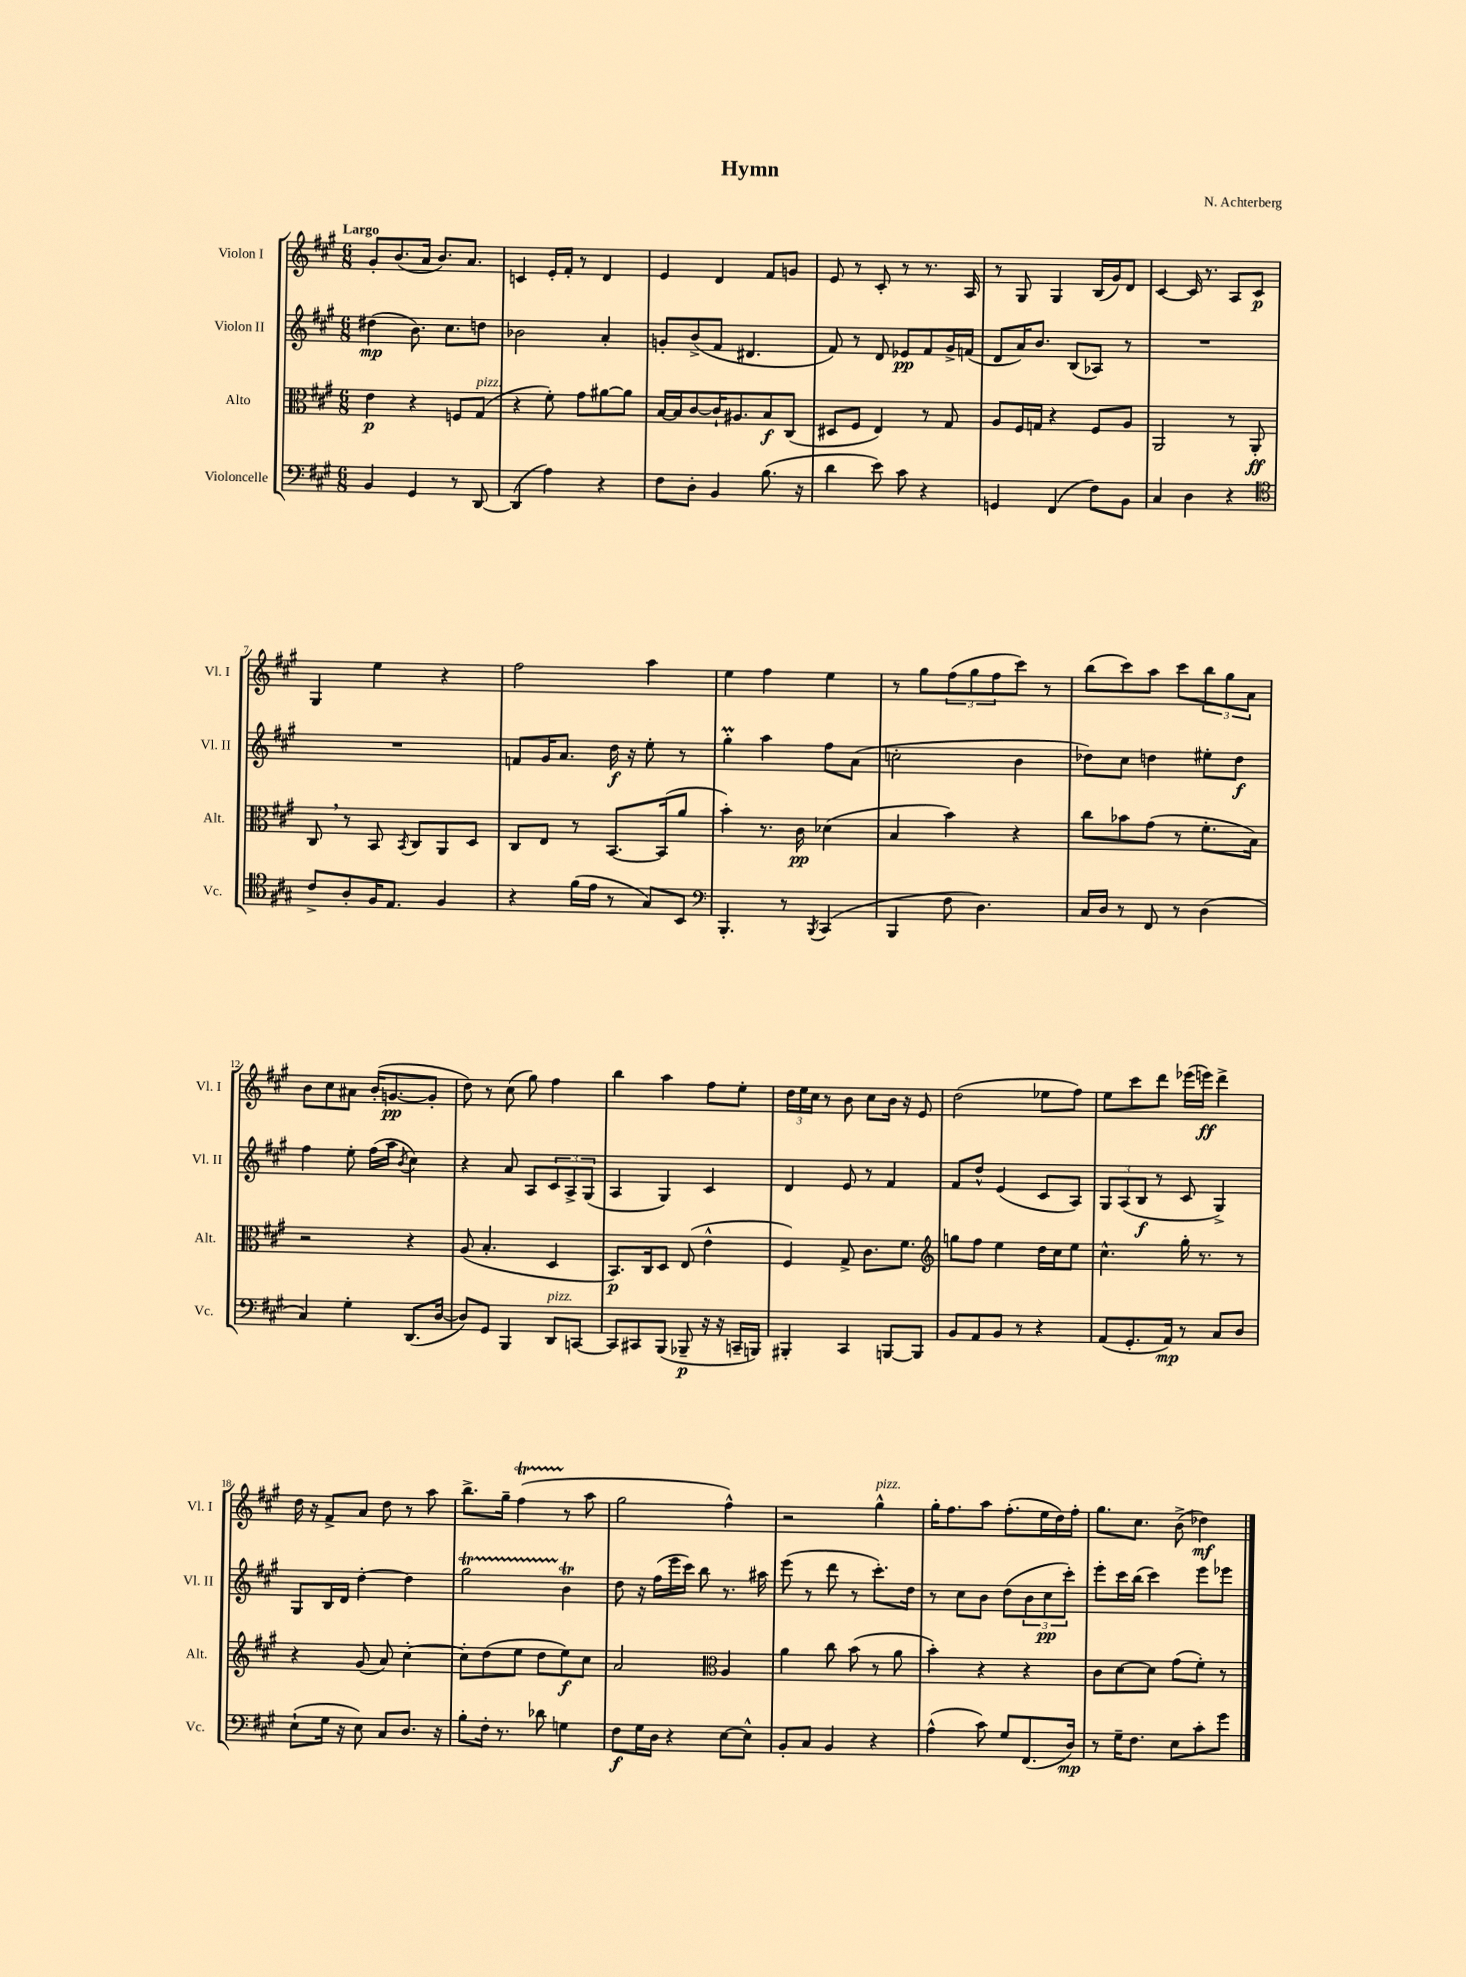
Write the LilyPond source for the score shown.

\header { title = "Hymn" composer = "N. Achterberg" }
<<
\new StaffGroup <<
\new Staff = "s0" \with { instrumentName = "Violon I" shortInstrumentName = "Vl. I" } {
    \clef treble \key a \major \numericTimeSignature \time 6/8 \tempo "Largo"
    gis'8-. b'8.( a'16 b'8.) a'8. |
    c'4 e'16-. fis'16-. r8 d'4 |
    e'4 d'4 fis'8 g'8 |
    e'8 r8 cis'8-. r8 r8. a16 |
    r8 gis8 gis4 b16( gis'16) d'8 |
    cis'4~ cis'16 r8. a8 cis'8\p |
    gis4 e''4 r4 |
    fis''2 a''4 |
    e''4 fis''4 e''4 |
    r8 gis''8 \tuplet 3/2 { fis''8( gis''8 fis''8 } cis'''8) r8 |
    b''8( cis'''8) a''8 cis'''8 \tuplet 3/2 { b''8 gis''8 a'8 } |
    b'8 cis''8 ais'8 b'16-.( g'8.~\pp g'8-. |
    d''8) r8 cis''8( gis''8) fis''4 |
    b''4 a''4 fis''8 e''8-. |
    \tuplet 3/2 { d''16 e''16 cis''16 } r8 b'8 cis''8 b'16 r16 e'8 |
    d''2( ees''8 fis''8) |
    e''8 cis'''8 d'''8 ees'''16( e'''16\ff) d'''4-> |
    d''16 r16 fis'8-> a'8 d''8 r8 a''8 |
    b''8.-> gis''16-- fis''4\startTrillSpan( r8\stopTrillSpan a''8 |
    gis''2 fis''4-^) |
    r2 gis''4-^^\markup { \italic "pizz." } |
    gis''16-. fis''8. a''8 fis''8.-.( e''16 d''16) fis''16-. |
    gis''8. cis''8. b'8->( des''4\mf) \bar "|." |
}
\new Staff = "s1" \with { instrumentName = "Violon II" shortInstrumentName = "Vl. II" } {
    \clef treble \key a \major \numericTimeSignature \time 6/8
    dis''4\mp( b'8.) cis''8. d''8 |
    bes'2 a'4-. |
    g'8-. b'8->( fis'8 dis'4. |
    fis'8) r8 d'8 ees'8\pp fis'8 gis'16-> f'16( |
    d'8 a'16) b'8. b8( aes8) r8 |
    R2. |
    R2. |
    f'8 gis'16 a'8. d''16\f r16 e''8-. r8 |
    gis''4-.\prall a''4 fis''8 a'8( |
    c''2-. b'4 |
    des''8) cis''8 d''4 eis''8-. d''8\f |
    fis''4 e''8-. fis''16( a''16 \acciaccatura { b'8 } cis''4) |
    r4 a'8 a8 \tuplet 3/2 { cis'8 a8-> gis8( } |
    a4 gis4) cis'4 |
    d'4 e'8 r8 fis'4 |
    fis'8 d''8-^ e'4( cis'8 a8) |
    \tuplet 3/2 { gis8 a8( b8\f } r8 cis'8 gis4->) |
    gis8 b16 d'16 d''4~-. d''4 |
    gis''2\startTrillSpan b'4\trill\stopTrillSpan |
    d''8 r16 fis''16( e'''16 cis'''16) b''8 r8. ais''16 |
    e'''8( r8 d'''8 r8 cis'''8.-.) d''16 |
    r8 cis''8 b'8 d''8( \tuplet 3/2 { b'8 cis''8\pp cis'''8-.) } |
    e'''8-. cis'''16 b''16( cis'''4) e'''8 ees'''8 \bar "|." |
}
\new Staff = "s2" \with { instrumentName = "Alto" shortInstrumentName = "Alt." } {
    \clef alto \key a \major \numericTimeSignature \time 6/8
    e'4\p r4 f8 gis8^\markup { \italic "pizz." }( |
    r4 fis'8-.) gis'8 ais'8~ ais'8 |
    b16~ b16 cis'8~ cis'16-! ais8. b8\f cis8( |
    dis8 fis8 e4) r8 gis8 |
    a8 fis16 g16 r4 fis8 a8 |
    a,2 r8 a,8-.\ff |
    cis8 \breathe r8 b,8 \acciaccatura { b,8 } cis8 a,8 d8 |
    cis8 e8 r8 b,8.~ b,16( a'8 |
    b'4-.) r8. cis'16\pp des'4( |
    b4 b'4) r4 |
    cis''8 bes'8 gis'8( r8 fis'8.-. b16) |
    r2 r4 |
    a8( b4.-. d4 |
    b,8.\p) cis16 d8 e8( e'4-^ |
    fis4) gis8-> cis'8. fis'8. |
    \clef treble g''8 fis''8 e''4 d''16 cis''16 e''8 |
    cis''4.-^ gis''16-. r8. r8 |
    r4 gis'8( a'8) cis''4~-. |
    cis''8-. d''8( e''8 d''8 e''8\f) cis''8 |
    a'2 \clef alto a4 |
    a'4 cis''8 b'8( r8 a'8 |
    b'4-.) r4 r4 |
    cis'8 d'8~ d'8 gis'8( fis'8-.) r8 \bar "|." |
}
\new Staff = "s3" \with { instrumentName = "Violoncelle" shortInstrumentName = "Vc." } {
    \clef bass \key a \major \numericTimeSignature \time 6/8
    b,4 gis,4 r8 d,8~ |
    d,4( a4) r4 |
    fis8 d8-. b,4 b8.( r16 |
    d'4 e'8) cis'8 r4 |
    g,4 fis,4( fis8) b,8 |
    cis4 d4 r4 |
    \clef tenor cis'8-> a8-. fis16 e8. fis4 |
    r4 fis'16( e'16 r8 gis8) b,8 |
    \clef bass b,,4.-. r8 \acciaccatura { b,,8 } cis,4( |
    b,,4 fis8 d4.) |
    cis16 d16 r8 fis,8 r8 d4( |
    cis4) gis4-. d,8.( d16~ |
    d8) gis,8 b,,4 d,8^\markup { \italic "pizz." } c,8~ |
    c,8 cis,8 b,,8( bes,,8--\p r16 r16 c,16-- b,,16) |
    bis,,4-. cis,4 b,,8~ b,,8 |
    b,8 a,8 b,8 r8 r4 |
    a,8( gis,8.-. a,16\mp) r8 cis8 d8 |
    e8-!( gis16 r16 e8) cis8 d8. r16 |
    b8-. fis16-. r8. des'8 g4 |
    fis8\f gis16 d16 r4 e8~ e8-^ |
    b,8-. cis8 b,4 r4 |
    a4-^( cis'8) gis8 fis,8.( d16\mp) |
    r8 gis16-- fis8. e8 cis'8-. gis'8 \bar "|." |
}
>>
>>
